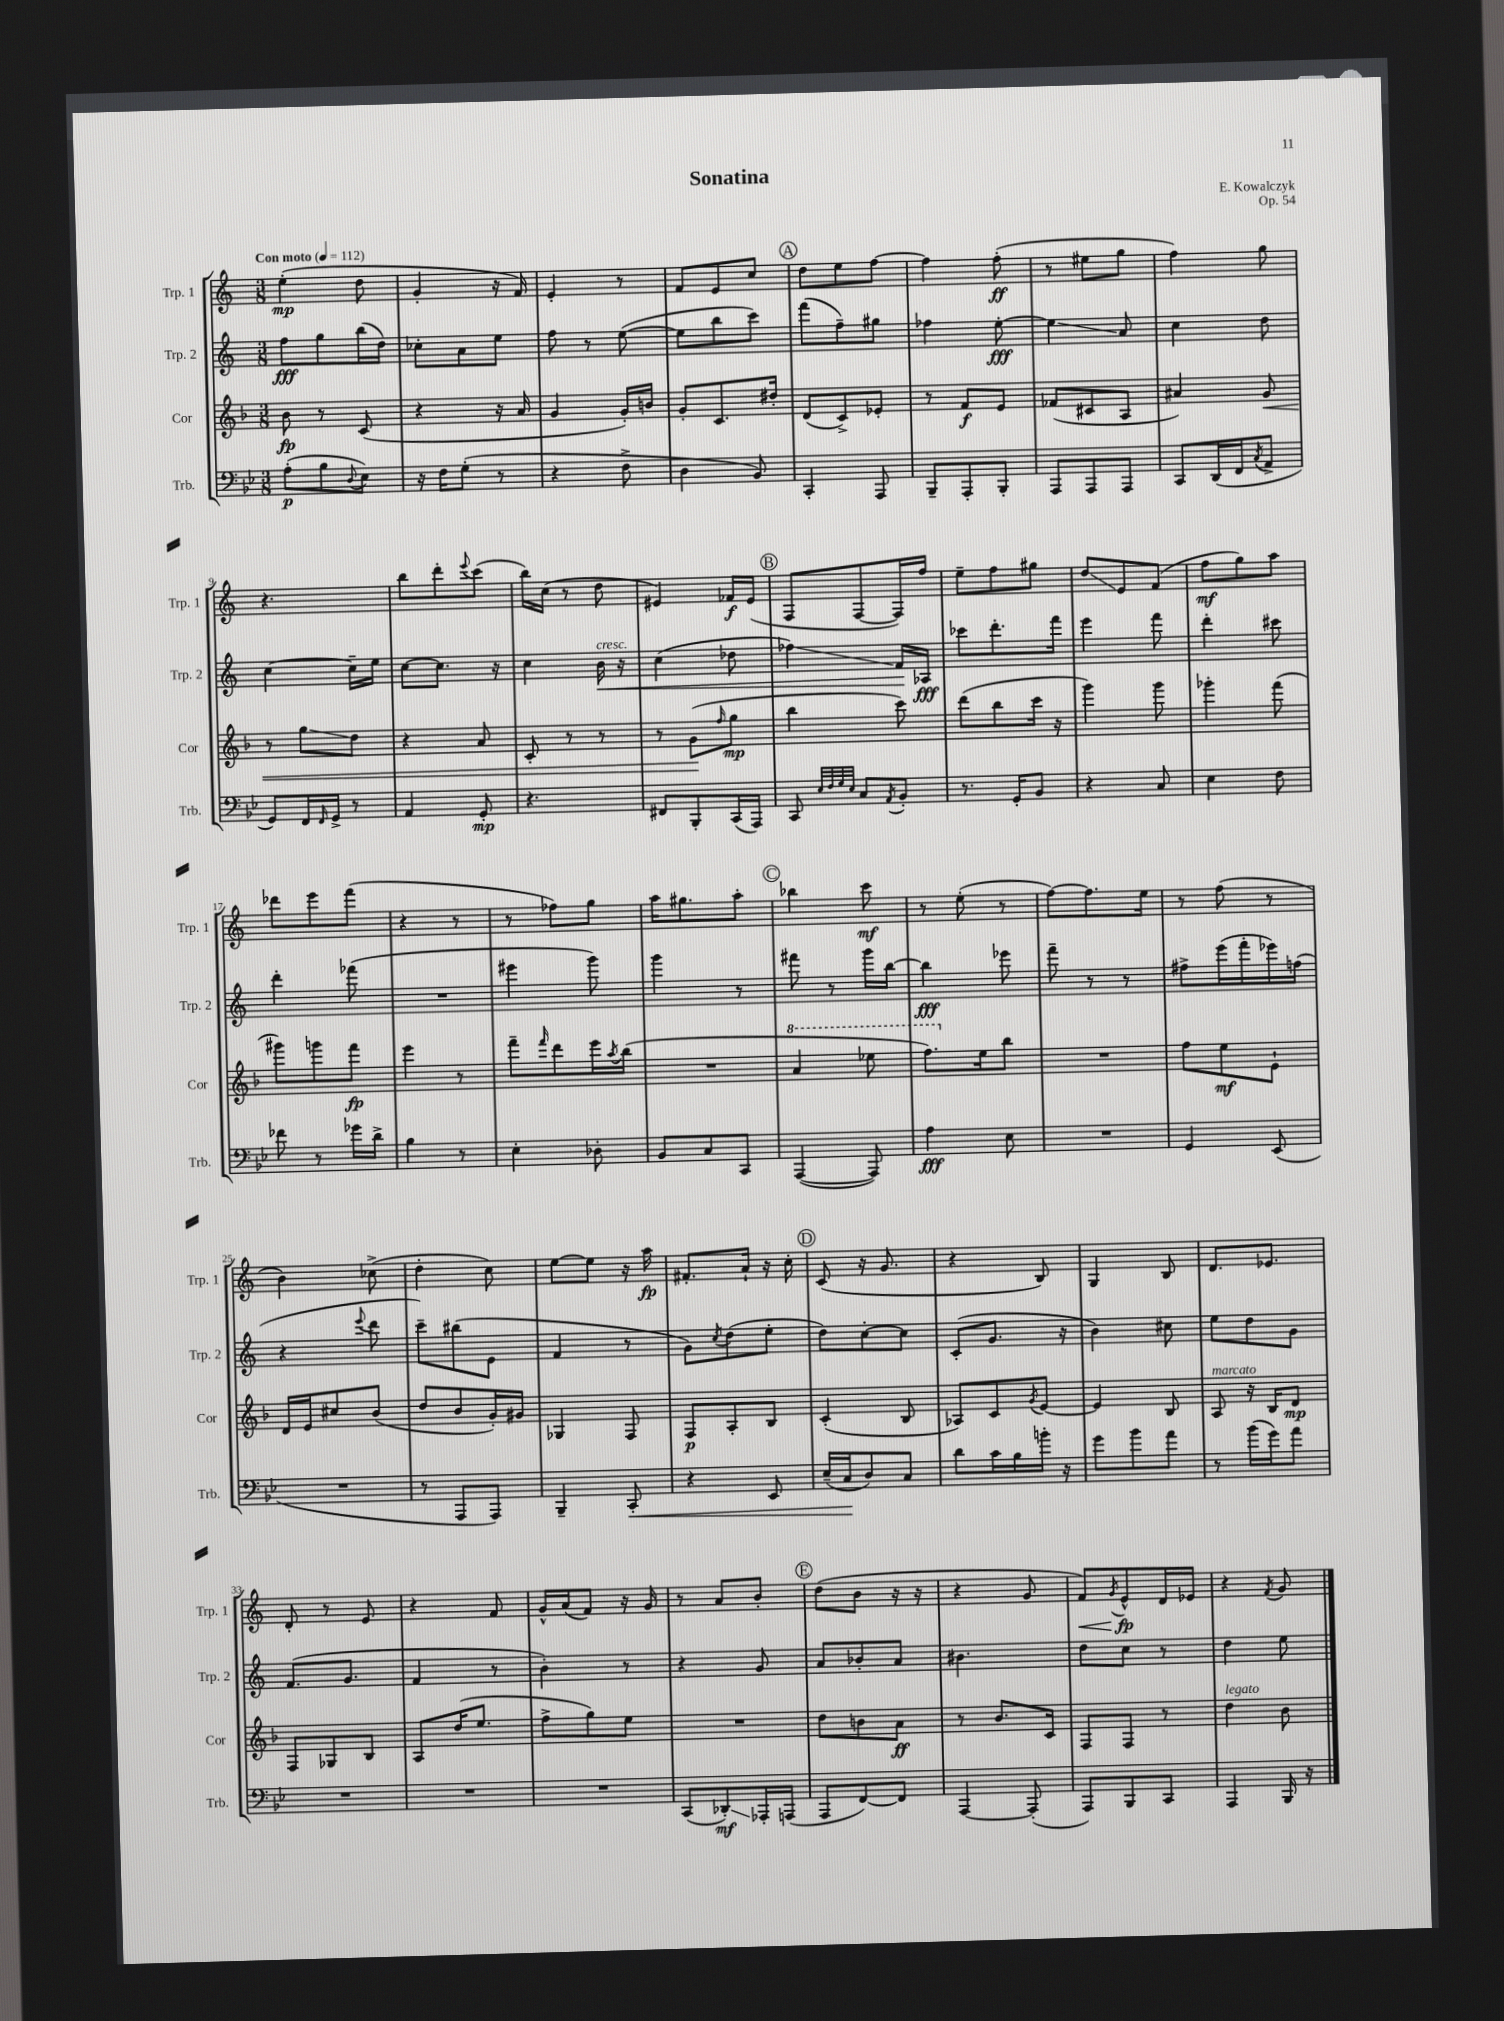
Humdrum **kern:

**kern	**kern	**kern	**kern
*staff4	*staff3	*staff2	*staff1
*clefF4	*clefG2	*clefG2	*clefG2
*k[b-e-]	*k[b-]	*k[]	*k[]
*M3/8	*M3/8	*M3/8	*M3/8
*MM112	*MM112	*MM112	*MM112
(8A'	8b-	8ff	(4ee'
8B-	8r	8gg	.
8qqD	.	.	.
8E-)	(8c	(16bb	8dd
.	.	16dd)	.
=	=	=	=
16r	4r	8cc-'	4g'
16F	.	.	.
(8G'	.	8a	.
8r	16r	8ee	16r
.	16a	.	16f)
=	=	=	=
4r	4g	8ff	4e'
.	.	8r	.
8F^	16g')	([8ee	8r
.	16b	.	.
=	=	=	=
4D	8g'	8ee]	8f
.	8.c	8bb	8e
8BB-)	.	8ccc)	8cc
.	16dd#'	.	.
=	=	=	=
4CC'	(8d	(8fff	8dd
.	8c^)	8ff~)	8ee
8AAA	8e-'	8gg#	[8ff
=	=	=	=
8BBB-~	8r	4ff-	4ff]
8AAA'	8f	.	.
8BBB-'	8e	[8ee'	(8ff'
=	=	=	=
8AAA	(8f-	4ee]	8r
8AAA	8c#	.	8ee#
8AAA	8A	8a	8gg
=	=	=	=
8CC	4a#)	4cc	4ff)
(16DD	.	.	.
16FF	.	.	.
8qC	.	.	.
8AA^	8g	8dd	8gg
=	=	=	=
8GG)	8r	[4cc	4.r
16FF	8gg	.	.
16qqFF	.	.	.
16GG^	.	.	.
8r	8dd	16cc~]	.
.	.	16ee	.
=	=	=	=
4AA	4r	[8cc	8bb
.	.	8.cc]	8ddd'
.	.	.	8qqeee
8GG'	8a	.	(8ccc
.	.	16r	.
=	=	=	=
4.r	8c'	4cc	16bb)
.	.	.	(16cc
.	8r	.	8r
.	8r	16b	8dd
.	.	16r	.
=	=	=	=
8FF#	8r	(4cc	4e#)
8BBB-'	(8g	.	.
.	16qqff	.	.
(16CC	8gg	8dd-	16f-
16AAA)	.	.	(16e#
=	=	=	=
8CC	4bb-	4ff-)	8F
32qqE-	.	.	.
32qqF	.	.	.
32qqG	.	.	.
32qqE-	.	.	.
8C	.	.	[8F
8qAA	.	.	.
8BB-'	8ccc)	16f	16F])
.	.	16A-	16ff
=	=	=	=
8.r	(8ddd	8ccc-	8ee~
.	8bb-	8.ddd'	8ff
16GG'	.	.	.
8BB-	16ccc	.	8gg#
.	16r	16fff	.
=	=	=	=
4r	4ggg)	4eee	8dd
.	.	.	8e
8C	8ggg	8fff	(8f
=	=	=	=
4E-	4ggg-'	4ddd'	8ff
.	.	.	8gg)
8F	(8fff	8ccc#	8aa
=	=	=	=
8f-	8ggg#)	4ddd'	8ddd-
8r	8ggg	.	8eee
16g-	8fff	(8fff-	(8fff
16d^	.	.	.
=	=	=	=
4B-	4eee	4.r	4r
8r	8r	.	8r
=	=	=	=
4E-'	8fff~	4eee#	8r
.	16qqfff	.	.
.	8ddd	.	8ff-)
8D-'	16eee	8ggg)	8gg
.	8qaa	.	.
.	(16bb-	.	.
=	=	=	=
8BB-	4.r	4ggg	16aa
.	.	.	8.gg#
8C	.	.	.
8CC	.	8r	8aa'
=	=	=	=
([4AAA	4aa	8fff#	4bb-
.	.	8r	.
8AAA])	8eee-	16ggg	8ccc
.	.	[16bb	.
=	=	=	=
4A	8.fff)	4bb]	8r
.	.	.	(8ee'
.	16ee	.	.
8E-	8bb-	8eee-	8r
=	=	=	=
4.r	4.r	8fff~	[8ff)
.	.	8r	8.ff]
.	.	8r	.
.	.	.	16ee
=	=	=	=
4GG	8ff	8ff#^	8r
.	8ee	(16eee	(8ff
.	.	16fff'	.
(8EE-	8e`	16eee-)	8r
.	.	(16ff	.
=	=	=	=
4.r	16d	4r	4b)
.	16e	.	.
.	8cc#	.	.
.	.	8qqeee	.
.	(8b-	8ddd	(8cc-^
=	=	=	=
8r	8dd	8ccc~)	4dd'
8AAA	8b-	(8bb#	.
8AAA)	16g')	8e	8cc)
.	16g#	.	.
=	=	=	=
4BBB-~	4G-	4f	[8ee
.	.	.	8ee]
8CC'	8F	8r	16r
.	.	.	16aa
=	=	=	=
4r	8F	8g)	8.f#'
.	.	8qcc	.
.	8A'	(8dd	.
.	.	.	16a`
8EE-	8B-	8ee'	16r
.	.	.	16cc'
=	=	=	=
(16E-~	(4c'	8dd)	(8c
16C	.	.	.
8D)	.	[8cc'	16r
.	.	.	8.g
8C	8B-	8cc]	.
=	=	=	=
8d	8A-)	(8c'	4r
16c	8c	8.g	.
16B-	.	.	.
.	8qg	.	.
16b'	[8e	.	8B)
16r	.	16r	.
=	=	=	=
8g	4e]	4b)	4G
8b-	.	.	.
8a	8B-	8cc#	8B
=	=	=	=
8r	8A	8ee	8.d
(16b-	16r	8dd	.
16g)	16B-	.	8.e-
8a	8d	8g	.
=	=	=	=
4.r	8F	(8.f	8d'
.	8G-	.	8r
.	.	8.g	.
.	8B-	.	8e
=	=	=	=
4.r	8A	4f	4r
.	(16dd	.	.
.	8.ee	.	.
.	.	8r	8f
=	=	=	=
4.r	8ff^	4b')	16g^^
.	.	.	(16a
.	8gg)	.	8f)
.	8ee	8r	16r
.	.	.	16g
=	=	=	=
(8CC	4.r	4r	8r
8DD-')	.	.	8a
16AAA-'	.	8g	8b'
(16AAA	.	.	.
=	=	=	=
8AAA	8dd	8a	(8dd
[8FF)	8b	8b-'	8b
8FF]	8a	8a	16r
.	.	.	16r
=	=	=	=
[4AAA	8r	4.b#	4r
.	8.b-	.	.
(8AAA']	.	.	8g
.	16c	.	.
=	=	=	=
8AAA)	8F	8dd	8f)
.	.	.	8qg
8BBB-	8F	8cc	8e^^
8CC	8r	8r	16d
.	.	.	16e-
=	=	=	=
4AAA	4dd	4dd	4r
.	.	.	8qf
16BBB-	8b-	8ee	8g
16r	.	.	.
==	==	==	==
*-	*-	*-	*-
